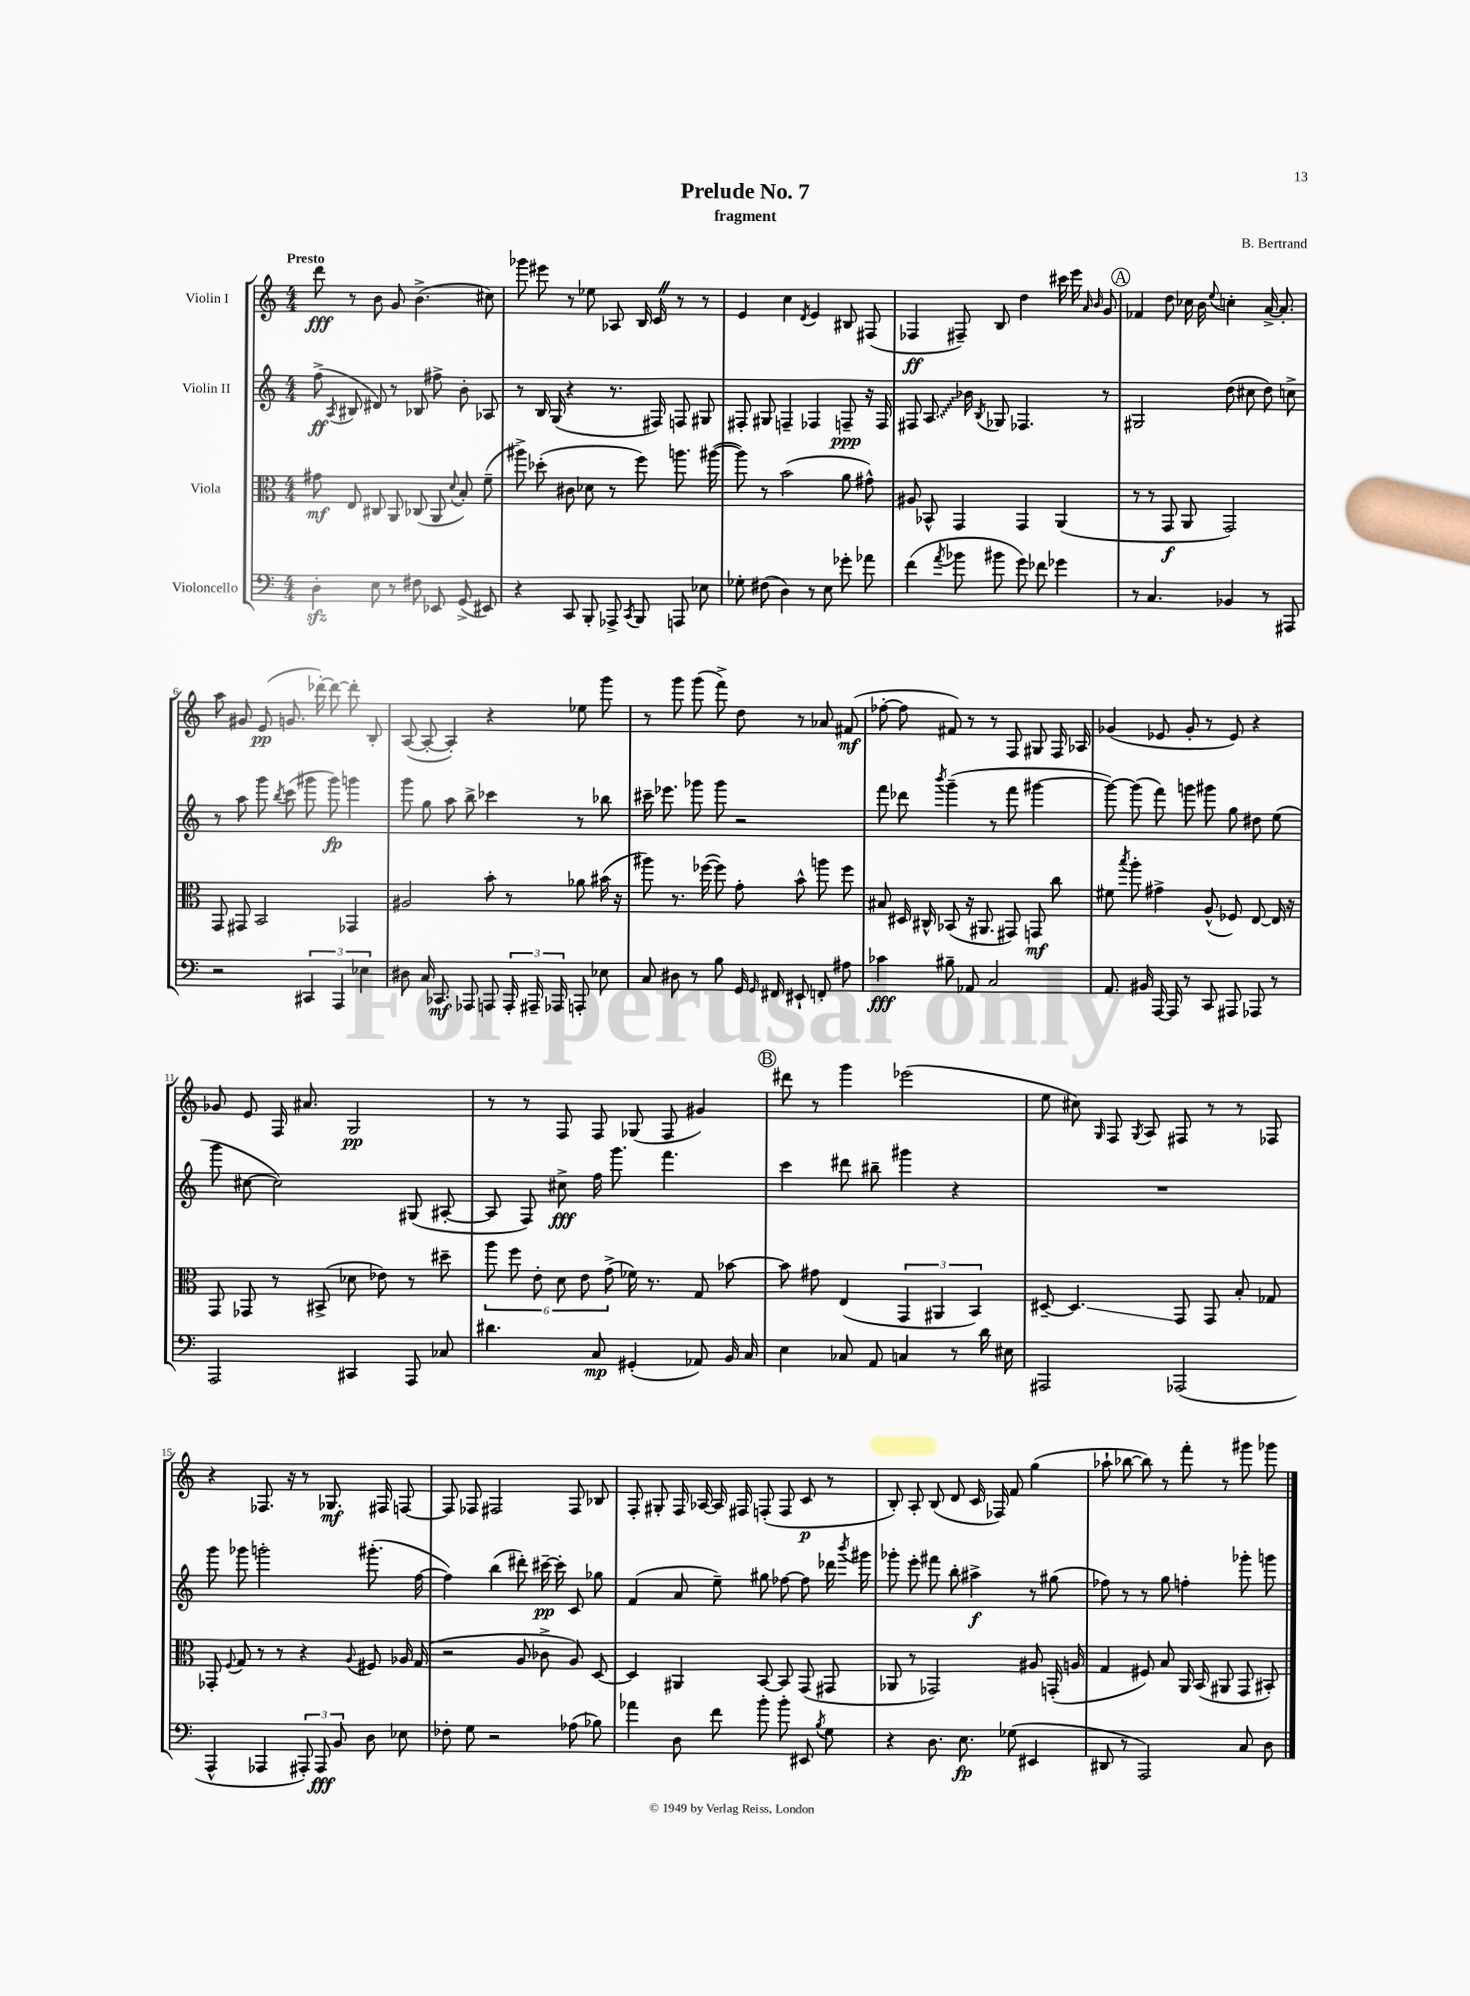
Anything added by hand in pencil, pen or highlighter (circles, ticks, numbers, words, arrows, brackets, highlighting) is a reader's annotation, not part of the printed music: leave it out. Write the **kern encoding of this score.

**kern	**kern	**kern	**kern
*staff4	*staff3	*staff2	*staff1
*clefF4	*clefC3	*clefG2	*clefG2
*k[]	*k[]	*k[]	*k[]
*M4/4	*M4/4	*M4/4	*M4/4
4D'\	8g#\	(8ff^\	8ddd\
.	.	8qA/	.
.	8E/	8B#/	8r
8E\	8C#/	8d#/)	8b\
8r	8AA/	8r	8g/
8F#\	(8C-/	8B-/	(4.b^\
8EE-/	8AA/	8ff#^\	.
.	8qqd/	.	.
(8GG^/	8B'/)	8b'\	.
8EE#/)	(8f~\	8A-/	8cc#\)
=	=	=	=
4r	8aa#^\)	8r	8ggg-\
.	(8dd-'\	16B/	8eee#\
.	.	(16G/	.
8CC/	8c#\	4r	8r
8BBB'/	8d-\	.	8ee-\
8AAA-^/	8r	8.r	8A-/
8qCC/	.	.	.
8BBB/	8ff\)	.	16B/
.	.	16F#/)	16c/
8AAA/	8.aa\	8F/	8r
8E-\	.	8G#/	8r
.	([16aa#\	.	.
=	=	=	=
8G-'\	8aa#\])	8F#'/	4e/
(8F#\	8r	8G#/	.
4D\)	(2b\	4F~/	4cc\
.	.	.	8qd/
8r	.	4F-/	4e/
8E\	.	.	.
8g-'\	8a\	8F~/	8B#/
8a-\	8g#^^\)	16r	(8F#/
.	.	16F/	.
=	=	=	=
(4f\	8A#/	8F#/	4F-/
.	8BB-^^/	8.A/	.
8qa/	.	.	.
8b-\	4GG/	.	8F#~/)
.	.	16b-\	.
.	.	8qB/	.
8b#\	.	8G-/	8B/
8g\)	4GG/	4.F-/	4dd\
8f-\	.	.	.
4g-\	(4AA/	.	16ccc#\
.	.	.	16eee\
.	.	.	16qqa/
.	.	.	16qqb/
.	.	8r	8g/
=	=	=	=
8r	8r	2G#/	4f-/
4.C/	8r	.	.
.	8GG/	.	8dd\
.	8AA/	.	16cc-\
.	.	.	16b\
.	.	.	8qqee/
4BB-/	2GG/)	(8dd\	4cc'\
.	.	8cc#\	.
8r	.	8dd\)	[16a^/
.	.	.	8.a'/]
8AAA#/	.	8cc^\	.
=	=	=	=
2r	8GG/	8r	8aa\
.	8GG#/	8aa\	8g#/
.	2BB/	8ggg\	(8e/
.	.	8qbb/	.
.	.	(8ccc\	8.g/
6CC#/	.	8ggg#\	.
.	.	.	[16ddd-'\)
.	.	8ggg#\)	8ddd-\_
6AAA/	.	.	.
.	4GG-/	4ggg\	8ddd-'\]
6E-\	.	.	.
.	.	.	8B'/
=	=	=	=
8D#\	2A#/	8ggg\	([8A/
16C/	.	8gg\	8A'/_
8.CC-/	.	.	.
.	.	8aa\	4A'/])
8AAA-/	.	8bb^\	.
8AAA/	8b'\	4ccc-\	4r
24AAA'/	8r	.	.
24AAA#~/	.	.	.
24AAA-/	.	.	.
8AAA'/	8a-\	8r	8ee-\
8E-\	(16b#\	8bb-\	8ggg\
.	16r	.	.
=	=	=	=
8C/	8aa#\)	16ccc#~\	8r
.	.	8.eee-\	.
8D#\	8.r	.	8ggg\
8r	.	8ggg-\	(8ggg\
.	([16ff-\	.	.
8B\	8ff-\])	8ggg-\	8fff^\)
16GG/	8g'\	2r	8dd\
16qqGG/	.	.	.
16FF#/	.	.	.
8EE#`/	8b^^\	.	8r
8FF'/	8aa\	.	8a-/
8A#\	8ff-\	.	(8f#/
=	=	=	=
4c-\	8B#/	8fff\	[8ff-'\
.	16D#/	8ddd-\	8ff-\]
.	16C#^^/	.	.
.	.	8qbbb/	.
8B#~\	(8BB-/	(4ggg~\	8f#/)
8AA-/	16r	.	8r
.	8.AA#/	.	.
2C/	.	8r	8r
.	8GG#/)	8fff\	8F/
.	8GG/	[4ggg#\	8G#/
.	8cc\	.	16F/
.	.	.	16A-/
=	=	=	=
8.AA/	8f#\	8ggg#\_)	(4g-/
.	8qbb/	.	.
.	8aa'\	(8ggg#\]	.
16BB#/	.	.	.
[16AAA/	4g#^\	8fff\)	8e-/
16AAA/]	.	.	.
8r	.	8ggg\	8g-'/
8CC/	(8A^^/	8ggg#\	8r
8AAA#/	8F-/)	8gg\	8e-/)
8AAA-/	[8E/	8dd#\	4r
8r	16E/]	(8ee\	.
.	16r	.	.
=	=	=	=
2AAA/	8GG/	8ggg\	8g-/
.	8GG-/	[8cc#\	8e/
.	8r	2cc#\])	16F/
.	.	.	8.a#/
.	(8BB#^/	.	.
4CC#/	8d-\	.	2G/
.	8e-\)	.	.
8AAA/	8r	(8G#/	.
8C-/	8dd#~\	[8A#'/	.
=	=	=	=
4.d#\	12aa\	8A#/]	8r
.	12ff\	.	.
.	.	8F/)	8r
.	12e'\	.	.
.	12d\	8cc#^\	8F/
.	12e\	.	.
8C/	.	16ff\	8F/
.	(12g^\	.	.
.	.	8.ggg\	.
(4GG#'/	16f-\)	.	(8G-/
.	8.r	.	.
.	.	4.fff\	8F/
8AA-/)	8G/	.	4g#/)
16BB/	[8b-\	.	.
16C/	.	.	.
=	=	=	=
4E\	8b-\]	4ccc\	8ddd#\
.	8g#\	.	8r
8C-/	(4E/	8ddd#\	4ggg\
8AA/	.	8bb#~\	.
4C/	6GG/	4ggg#\	(2eee-\
.	6AA#/	.	.
8r	.	4r	.
.	6BB/)	.	.
16d\	.	.	.
16E#\	.	.	.
=	=	=	=
2AAA#/	[8D#~/	1r	8ee\
.	4.D#/]	.	8cc#\)
.	.	.	16qqG/
.	.	.	8F/
.	.	.	8qG/
.	.	.	8A/
(2AAA-/	8GG/	.	8F#/
.	8GG/	.	8r
.	8B'/	.	8r
.	8G-/	.	8F-/
=	=	=	=
4AAA^^/	8GG-'/	8ggg\	4r
.	8qqF/	.	.
.	8G/	8ggg-\	.
4AAA-/	8r	2ggg'\	8.F-/
.	8r	.	.
.	.	.	16r
12AAA#'/)	4r	.	8r
12AAA#/	.	.	.
.	.	.	8.G-/
12BB/	.	.	.
.	8qqA/	.	.
8D\	8F#/	(8.ggg#'\	.
.	.	.	16F#/
8E-\	16A-/	.	[8F/
.	(16G/	[16ff\	.
=	=	=	=
8F-'\	2r	4ff\])	8F/]
8G\	.	.	8F-/
2r	.	(4bb\	2F#/
.	8A/	8ddd#'\)	.
.	8c-^\	[16ccc#~\	.
.	.	16ccc#'\]	.
(8A-\	8A/)	8c/	8F#/
8B-\)	[8D/	8gg-\	8B-/
=	=	=	=
4a-\	4D/]	(4f/	8F'/
.	.	.	8G#'/
8D\	4AA#/	8a/	16F/
.	.	.	[16A-/
8f\	.	8ee~\)	16A-/]
.	.	.	16F#/
8b'\	[8BB/	8gg#\	(8F'/
8b'\	8BB/]	[8ff-\	8F/
8EE#/	(8GG/	8ff-\]	8c/
8qB/	.	.	.
8G\	8GG#/	16ddd-\	8r
.	.	8qbbb/	.
.	.	16ggg#\	.
=	=	=	=
4r	8AA-/	8ggg-'\	8B'/)
.	8r	8eee'\	8A'/
8.D\	2GG-/)	8fff#\	(8B/
.	.	8bb'\	8d/
8.E\	.	.	.
.	.	4aa#^\	16c/
.	.	.	16F-/)
(8G-\	.	.	8f/
4EE#/	8A#/	8r	(4gg\
.	(16GG'/	(8gg#\	.
.	16A/	.	.
=	=	=	=
8DD#/	4G/	8ff-\)	8aa-`\
8r	.	8r	[8bb-\
2AAA/)	8F#/)	8r	8bb-\])
.	8B/	8gg\	8r
.	16AA/	4ff'\	8fff'\
.	(16BB/	.	.
.	8AA#/	.	8r
8C/	8GG/	8ggg-'\	8ggg#\
8D\	8BB#'/)	8ggg\	8ggg-\
==	==	==	==
*-	*-	*-	*-
